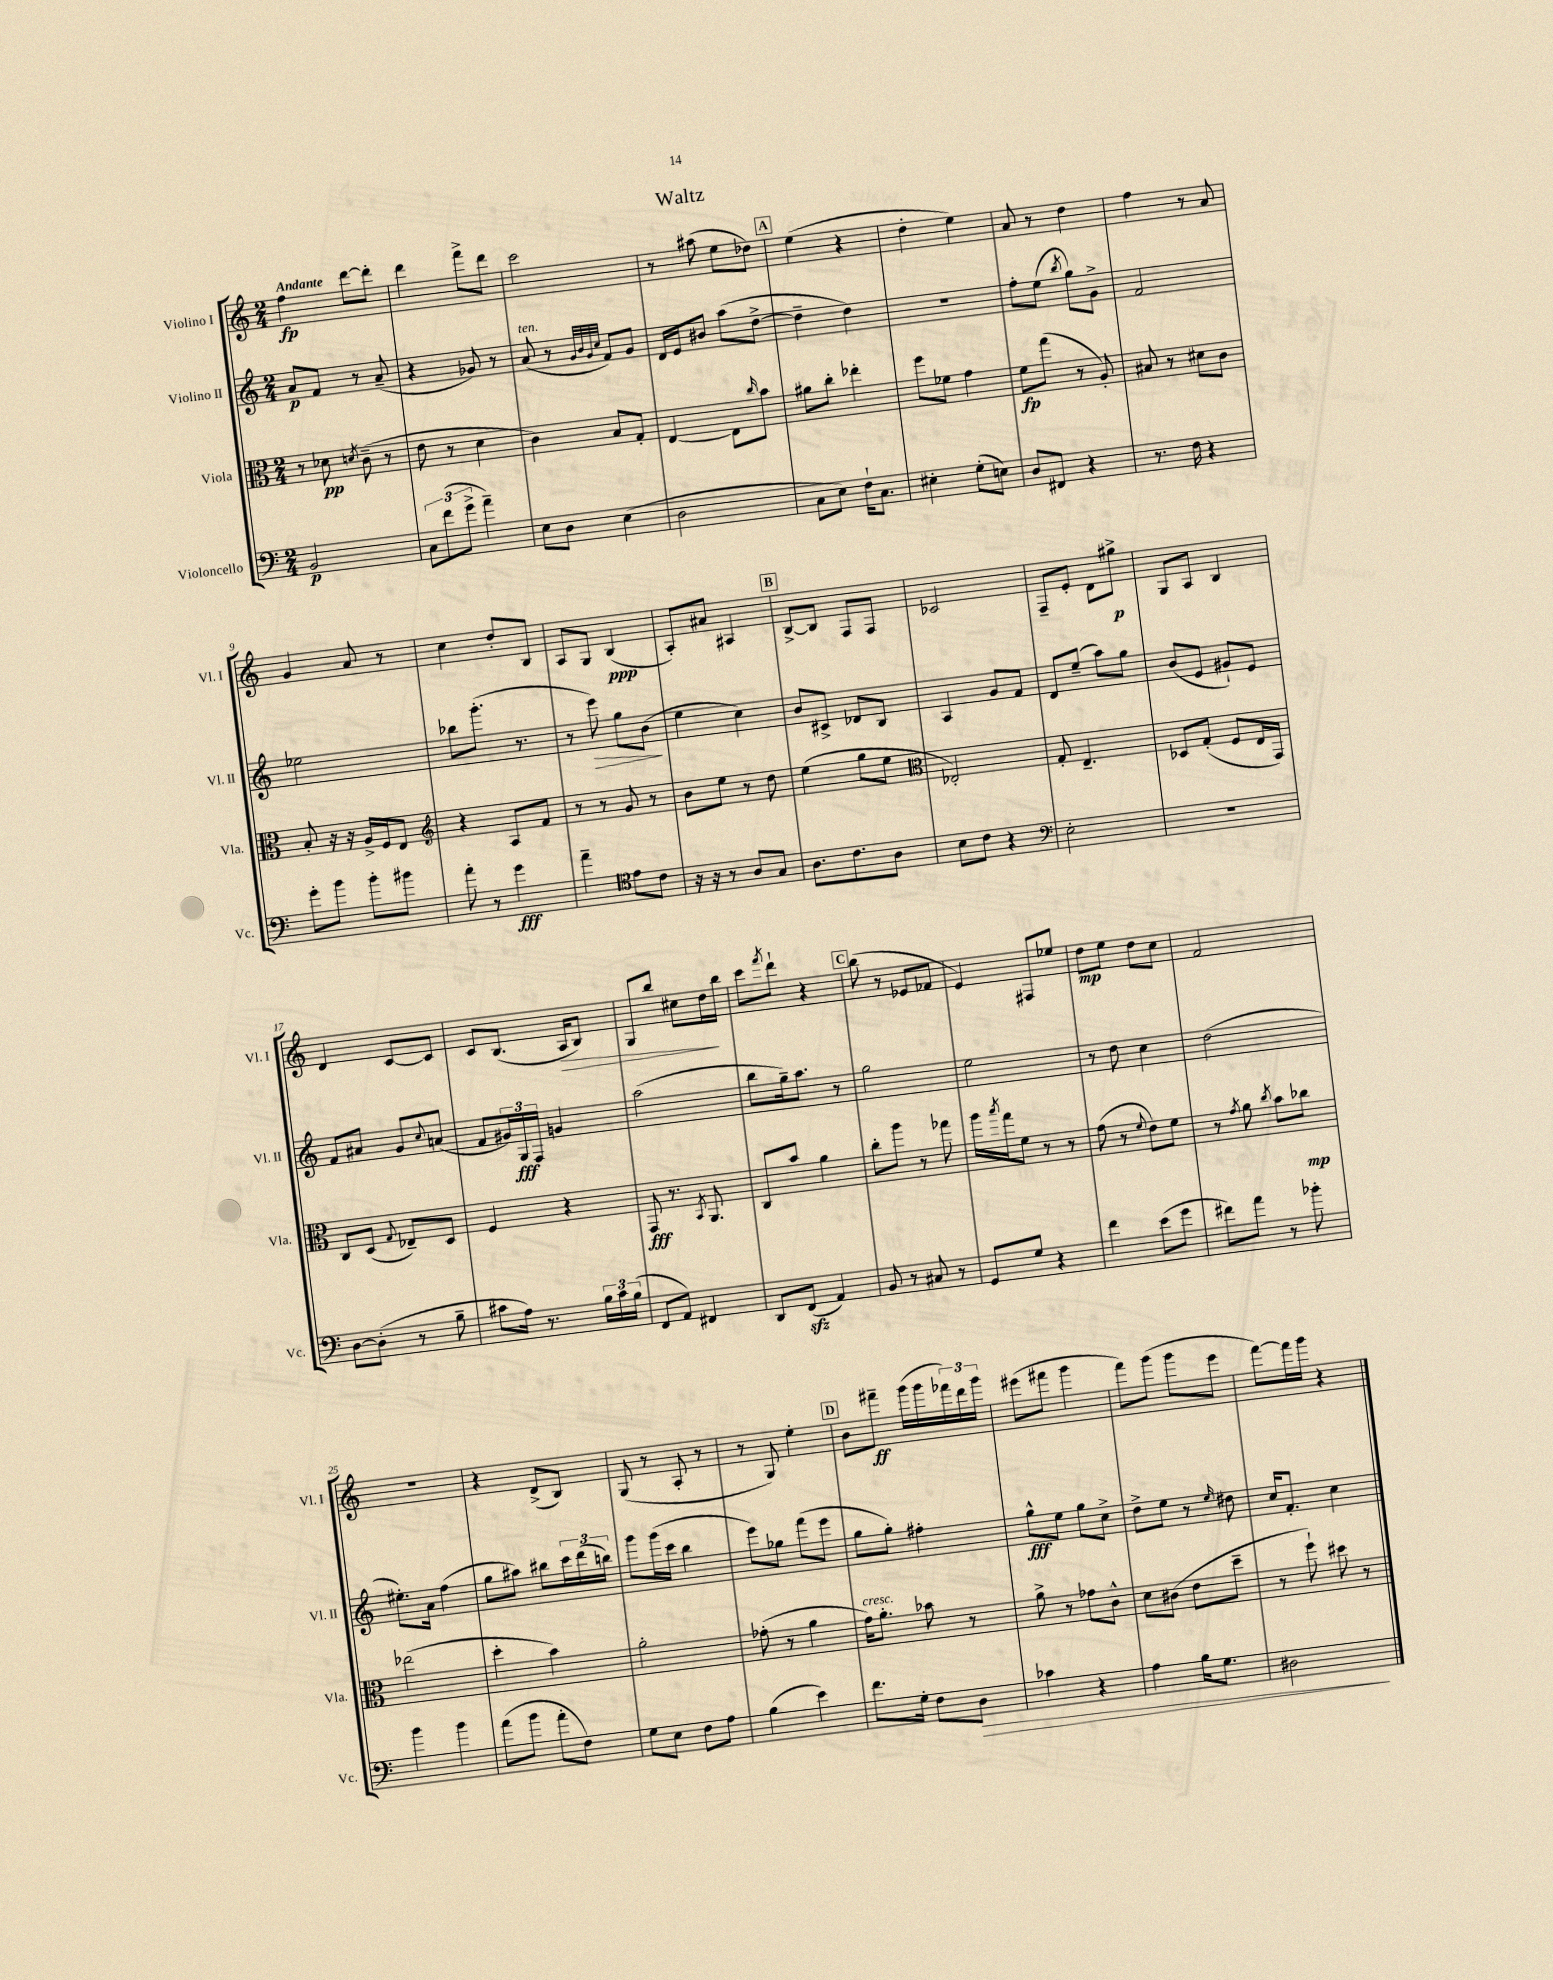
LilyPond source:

\header { title = "Waltz" }
<<
\new StaffGroup <<
\new Staff = "s0" \with { instrumentName = "Violino I" shortInstrumentName = "Vl. I" } {
    \clef treble \key c \major \numericTimeSignature \time 2/4 \tempo "Andante"
    f''4\fp d'''8~ d'''8-. |
    d'''4 f'''8-> d'''8 |
    c'''2 |
    r8 ais''8( e''8 des''8) |
    \mark \markup { \box "A" } e''4( r4 |
    d''4-. e''4) |
    a'8 r8 d''4 |
    f''4 r8 a'8 |
    g'4 a'8 r8 |
    c''4 d''8-. b8 |
    a8 g8 b4\ppp( |
    a8-.) ais'8 ais4 |
    \mark \markup { \box "B" } b8~-> b8 f8 f8 |
    ces'2 |
    f8-- e'8-. d'8 gis''8->\p |
    g8 a8 b4 |
    d'4 c'8~ c'8 |
    c'8 b8.( a16\> b8) |
    g8 b''8 cis''8 d''16\! b''16 |
    c'''8 \acciaccatura { f'''8 } d'''8-! r4 |
    \mark \markup { \box "C" } b''8( r8 ees'8 fes'8 |
    e'4) fis8 ees''8 |
    d''8\mp e''8 d''8 c''8 |
    f'2 |
    r2 |
    r4 d'8->( b8) |
    g8( r8 a8-. r8 |
    r8 g8) e''4-. |
    \mark \markup { \box "D" } b'8 fis'''8--\ff g'''16( g'''16 \tuplet 3/2 { fes'''16) d'''16 g'''16 } |
    eis'''8( fis'''8 g'''4 |
    f'''8) g'''8( g'''8 e'''8 |
    f'''8~) f'''16 g'''16 r4 \bar "|." |
}
\new Staff = "s1" \with { instrumentName = "Violino II" shortInstrumentName = "Vl. II" } {
    \clef treble \key c \major \numericTimeSignature \time 2/4
    a'8\p f'8 r8 a'8--( |
    r4 ges'8) r8 |
    a'8^\markup { \italic "ten." }( r8 \grace { g'32 b'32 g'32 c''32 } f'8) g'8 |
    d'16 e'16 bis'8 a''8( d''8~-> |
    \mark \markup { \box "A" } d''4-- d''4) |
    r2 |
    f''8-. e''8( \acciaccatura { b''8 } g''8) g'8-> |
    f'2 |
    ees''2 |
    bes''8 g'''8.-.( r8. |
    r8 e'''8\>) g''8 b'8\!( |
    e''4 c''4) |
    \mark \markup { \box "B" } b'8 cis'8-> des'8 b8 |
    a4 g'8 f'8 |
    d'8 e''8--( a''8) g''8 |
    b'8( e'8 gis'8-!) e'8 |
    f'8 ais'8 g'8 \appoggiatura { c''8 } a'8( |
    f'8 \tuplet 3/2 { gis'16) g16\fff f16 } g'4 |
    a''2( |
    b''8 g''16--) a''8. r8 |
    \mark \markup { \box "C" } g''2 |
    e''2 |
    r8 d''8 c''4 |
    d''2( |
    eis''8.-.) a'16 f''4( |
    g''8 ais''8) bis''8 \tuplet 3/2 { c'''16 d'''16( b''16) } |
    g'''8 g'''16( c'''16 b''4 |
    e'''8) ges''8 f'''8( e'''8 |
    \mark \markup { \box "D" } g''8 g''8-.) fis''4-. |
    g''8-^\fff e''8 g''8 c''8-> |
    d''8-> e''8 r8 \grace { e''16 } dis''8 |
    c''16 f'8.-. c''4 \bar "|." |
}
\new Staff = "s2" \with { instrumentName = "Viola" shortInstrumentName = "Vla." } {
    \clef alto \key c \major \numericTimeSignature \time 2/4
    r8 des'8\pp \acciaccatura { d'8 } c'8--( r8 |
    e'8 r8 d'4 |
    c'4) b8 g8-. |
    e4~ e8 \grace { c''16 } b'8 |
    \mark \markup { \box "A" } ais'8 c''8-. ees''4-. |
    f''8 fes'8 g'4 |
    f'8\fp g''8( r8 a8-.) |
    bis8 r8 dis'8 c'8 |
    b8-. r16 r16 a16-> f16 e8 |
    \clef treble r4 a8 f'8 |
    r8 r8 g'8 r8 |
    b'8 e''8 r8 d''8 |
    \mark \markup { \box "B" } e''4( g''8 e''8 |
    \clef alto ees2-.) |
    g8-. e4.-- |
    des8 g8-.( f8 e16 g,16) |
    c8 d8( \appoggiatura { g8 } ees8--) d8 |
    f4 r4 |
    g,8\fff r8. \acciaccatura { b,8 } a,8. |
    c8 b'8 a'4 |
    \mark \markup { \box "C" } c''8-. a''8 r8 ges''8 |
    a''16 \acciaccatura { b''8 } g''16 f'8 r8 r8 |
    g'8( r8 \appoggiatura { f'8 } e'8) f'8 |
    r8 \acciaccatura { g'8 } a'8 \acciaccatura { c''8 } b'8 ces''8\mp |
    ees''2( |
    d''4-. b'4) |
    a'2-. |
    ges'8-.( r8 a'4 |
    \mark \markup { \box "D" } g'16^\markup { \italic "cresc." }) a'8.-. bes'8 r8 |
    a'8-> r8 ges'8 c'8-^ |
    d'8 cis'8( e'8 d''8-- |
    r8 f''8-!) dis''8 r8 \bar "|." |
}
\new Staff = "s3" \with { instrumentName = "Violoncello" shortInstrumentName = "Vc." } {
    \clef bass \key c \major \numericTimeSignature \time 2/4
    b,2\p |
    \tuplet 3/2 { c8 f'8( g'8-> } a'4--) |
    e8 d8 e4( |
    d2 |
    \mark \markup { \box "A" } c8 e8) f16-! c8. |
    eis4-. g8-.( e8) |
    d8 fis,8 r4 |
    r8. f16 r4 |
    g'8-. b'8 b'8-. bis'8 |
    a'8-. r8 g'4\fff |
    a'4-- \clef tenor e'8 c'8 |
    r16 r16 r8 a8 g8 |
    \mark \markup { \box "B" } a8. c'8. a8 |
    b8 c'8 r4 |
    \clef bass e2-. |
    r2 |
    d8~ d8-.( r8 b8-- |
    cis'8 a16) r8. \tuplet 3/2 { b16 cis'16 b16( } |
    f,8 a,8) fis,4 |
    d,8 f,8\sfz( a,4) |
    \mark \markup { \box "C" } b,8 r8 cis8 r8 |
    g,8 g8 r4 |
    f'4 e'8( g'8 |
    fis'8) a'8 r8 bes'8-. |
    b'4 b'4 |
    a'8( b'8 a'8-. f8) |
    g8 e8 f8 a8 |
    b4( e'4) |
    \mark \markup { \box "D" } f'8. g16-. f8 d8\> |
    ces'4 r4 |
    a4 b16 g8. |
    dis2\! \bar "|." |
}
>>
>>
